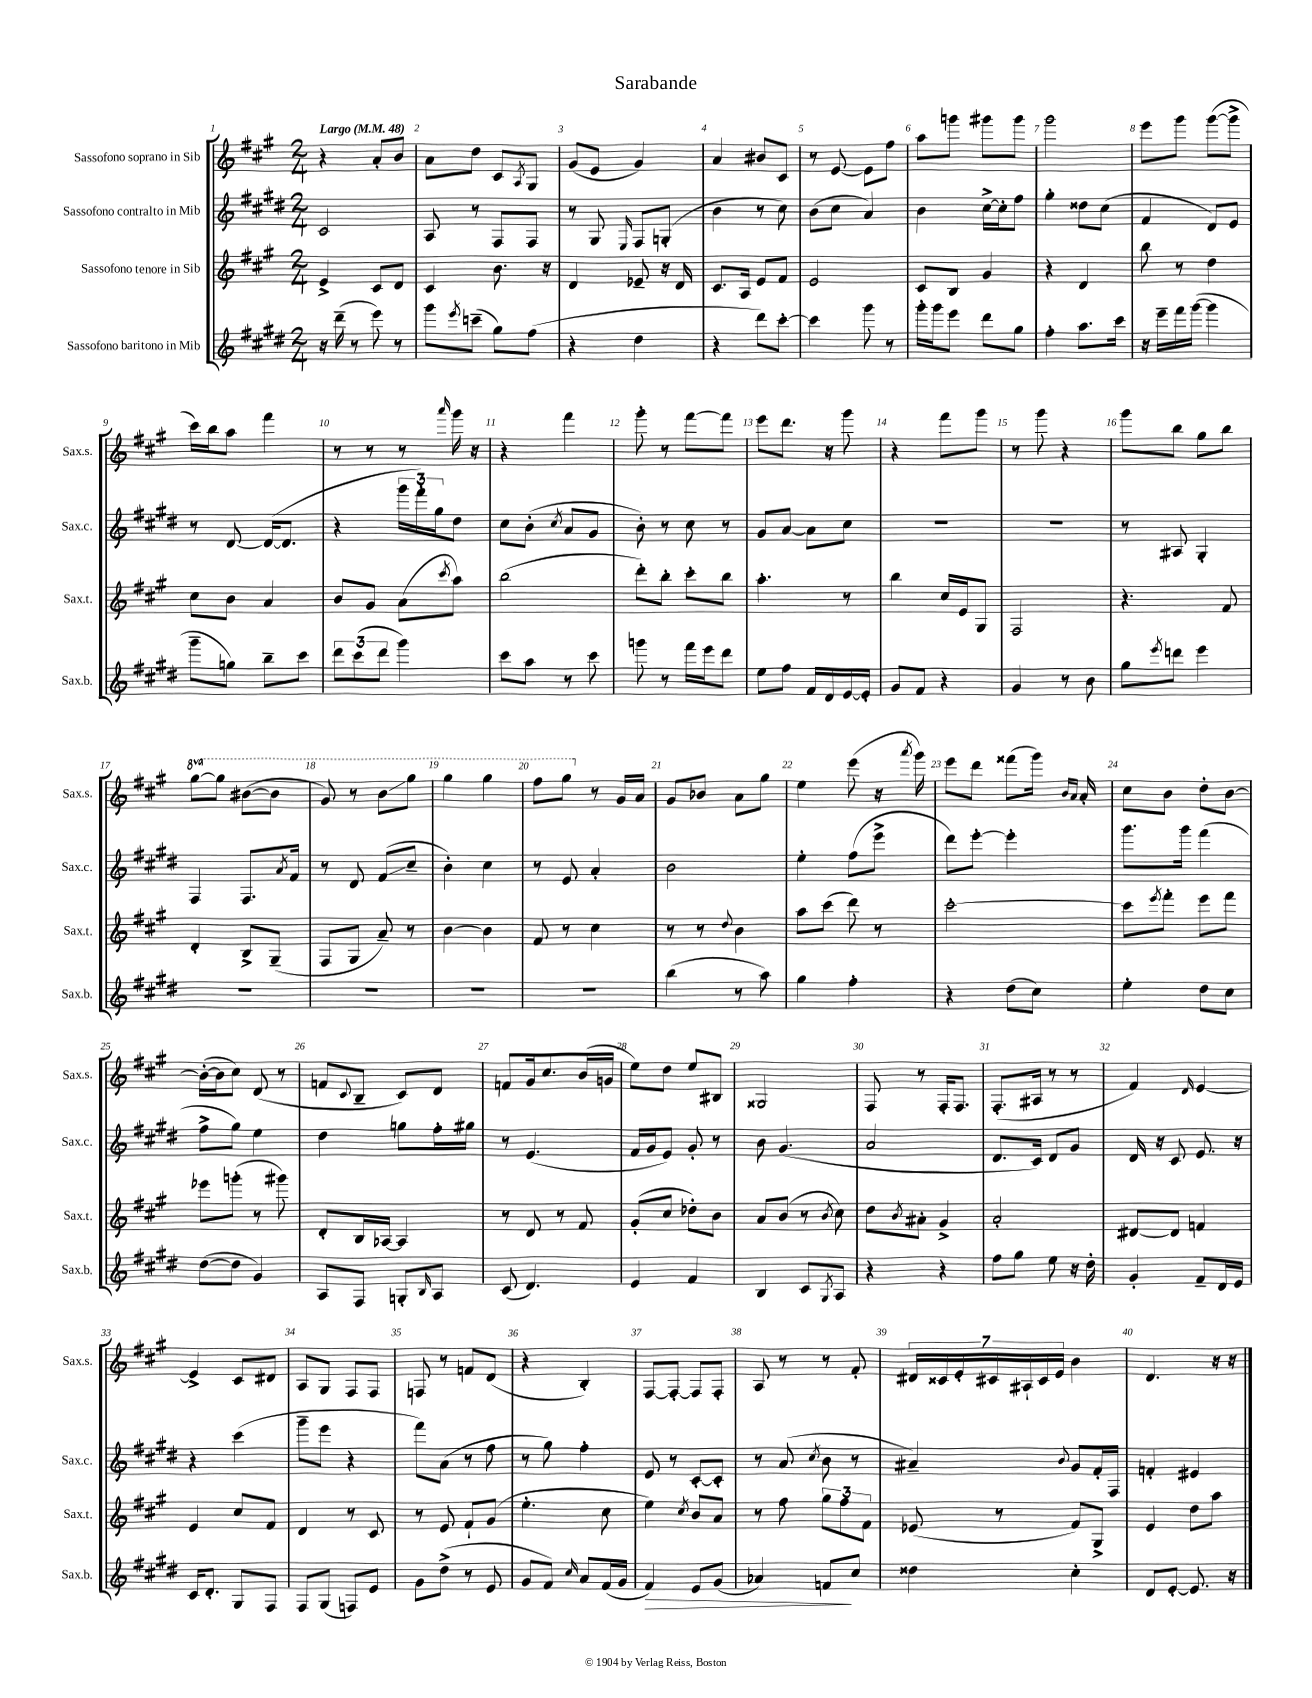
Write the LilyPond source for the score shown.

\header { title = "Sarabande" }
<<
\new StaffGroup <<
\new Staff = "s0" \with { instrumentName = "Sassofono soprano in Sib" shortInstrumentName = "Sax.s." } {
    \clef treble \key a \major \numericTimeSignature \time 2/4 \set Staff.ottavationMarkups = #ottavation-simple-ordinals \tempo "Largo" 4 = 48
    r4 a'8-. b'8 |
    a'8 d''8 cis'8 \acciaccatura { a8 } gis8 |
    gis'8( e'8 gis'4) |
    a'4 bis'8 cis'8 |
    r8 e'8~ e'8 fis''8 |
    a''8 g'''8 gis'''8 gis'''8 |
    gis'''2 |
    e'''8 gis'''8 gis'''8~( gis'''8-> |
    cis'''16) b''16 a''8 fis'''4 |
    r8 r8 r8 \grace { a'''16 } gis'''16 r16 |
    r4 fis'''4 |
    gis'''8-. r8 fis'''8~ fis'''8 |
    e'''8 d'''8. r16 gis'''8 |
    r4 fis'''8 gis'''8 |
    r8 gis'''8 r4 |
    gis'''8 b''8 gis''8 b''8 |
    \ottava #1 gis'''8~ gis'''8 bis''8~( bis''8 |
    gis''8) r8 b''8\glissando gis'''8 |
    gis'''4 gis'''4 |
    fis'''8 gis'''8 \ottava #0 r8 gis'16 a'16 |
    gis'8 bes'8 a'8 gis''8 |
    e''4 e'''8( r16 \acciaccatura { a'''8 } gis'''16) |
    e'''8 d'''8 fisis'''8( gis'''16) \grace { b'16 a'16 } a'16-. |
    cis''8 b'8 d''8-. b'8~ |
    b'16~-.( b'16 cis''8) d'8( r8 |
    f'8 \appoggiatura { cis'8 } b8-- cis'8) d'8 |
    f'8 gis'16 cis''8. b'16( g'16 |
    e''8) d''8 e''8 bis8 |
    gisis2 |
    fis8 r8 fis16-. fis8. |
    fis8.-.( ais16 r8 r8 |
    fis'4) \grace { d'16 } e'4~ |
    e'4-> cis'8 dis'8 |
    a8 gis8 fis8 fis8 |
    f8 r8 f'8 d'8( |
    r4 b4-.) |
    fis8~ fis8~-. fis8 fis8-. |
    a8 r8 r8 fis'8-. |
    \tuplet 7/4 { dis'16 cisis'16 e'16-. cis'16 ais16-! cis'16 e'16 } b'4 |
    d'4. r16 r16 \bar "|." |
}
\new Staff = "s1" \with { instrumentName = "Sassofono contralto in Mib" shortInstrumentName = "Sax.c." } {
    \clef treble \key e \major \numericTimeSignature \time 2/4
    cis'2 |
    a8 r8 fis8 fis8 |
    r8 gis8 \grace { e16 } fis8 g8-.( |
    b'4 r8 cis''8) |
    b'8( cis''8 a'4) |
    b'4 cis''16~-> cis''16-. fis''8 |
    gis''4-. disis''8 cis''8( |
    fis'4 dis'8) e'8 |
    r8 dis'8~ dis'16~( dis'8. |
    r4 \tuplet 3/2 { gis'''16 fis'''16-.) gis''16 } dis''8 |
    cis''8 b'8-.( \acciaccatura { cis''8 } a'8 gis'8 |
    b'8-.) r8 cis''8 r8 |
    gis'8 a'8~ a'8 cis''8 |
    R2 |
    R2 |
    r8 ais8 gis4-. |
    fis4 fis8. \acciaccatura { a'8 } fis'16 |
    r8 dis'8 fis'8\glissando( cis''8-- |
    b'4-.) cis''4 |
    r8 e'8 a'4-. |
    b'2 |
    e''4-. fis''8( e'''8-> |
    dis'''8) e'''8~-. e'''4-. |
    gis'''8. gis'''16 fis'''4( |
    fis''8-> gis''8) e''4 |
    dis''4 g''8 fis''16-. gis''16 |
    r8 e'4.( |
    fis'16 gis'16 e'8) gis'8-. r8 |
    b'8 gis'4.( |
    a'2 |
    dis'8. cis'16) dis'8 gis'8 |
    dis'16 r16 cis'8 e'8. r16 |
    r4 cis'''4( |
    gis'''8-- e'''8 r4 |
    fis'''8) a'8( r8 fis''8 |
    r8 gis''8) fis''4-. |
    e'8 r8 cis'8~-. cis'8-. |
    r8 a'8( \acciaccatura { cis''8 } b'8 r8 |
    ais'4--) \appoggiatura { b'8 } gis'8 fis'16-. fis16 |
    f'4-. eis'4 \bar "|." |
}
\new Staff = "s2" \with { instrumentName = "Sassofono tenore in Sib" shortInstrumentName = "Sax.t." } {
    \clef treble \key a \major \numericTimeSignature \time 2/4
    e'4-> cis'8 d'8 |
    cis'4 b'8. r16 |
    d'4 ees'8-- r16 d'16 |
    cis'8. a16 e'8 fis'8 |
    e'2 |
    cis'8 b8 gis'4 |
    r4 d'4 |
    b''8 r8 d''4 |
    cis''8 b'8 a'4 |
    b'8 gis'8 a'8( \acciaccatura { cis'''8 } a''8) |
    b''2( |
    d'''8-.) b''8-. cis'''8-. b''8 |
    a''4.-. r8 |
    b''4 cis''16 e'16 gis8 |
    fis2 |
    r4. fis'8 |
    d'4-. b8-> gis8--( |
    fis8 gis8 a'8--) r8 |
    b'4~ b'4 |
    fis'8 r8 cis''4 |
    r8 r8 \appoggiatura { d''8 } b'4 |
    a''8 cis'''8( d'''8) r8 |
    cis'''2~-. |
    cis'''8 \acciaccatura { e'''8 } fis'''8-. e'''8 fis'''8 |
    ees'''8 g'''8-.( r8 gis'''8) |
    d'8-. b16 aes16~ aes4 |
    r8 d'8 r8 fis'8 |
    gis'8-.( cis''8 des''8-.) b'8 |
    a'8 b'8( r8 \acciaccatura { b'8 } cis''8) |
    d''8 \acciaccatura { b'8 } ais'8-. gis'4-> |
    a'2-. |
    dis'8~ dis'8 f'4 |
    e'4 cis''8 fis'8 |
    d'4 r8 cis'8 |
    r8 e'8 fis'8-! gis'8( |
    e''4.-. cis''8 |
    e''4) \acciaccatura { cis''8 } b'8 a'8 |
    r8 fis''8 \tuplet 3/2 { gis''8 fis''8 fis'8 } |
    ees'8( r8 fis'8) gis8-> |
    e'4 d''8 a''8 \bar "|." |
}
\new Staff = "s3" \with { instrumentName = "Sassofono baritono in Mib" shortInstrumentName = "Sax.b." } {
    \clef treble \key e \major \numericTimeSignature \time 2/4
    r16 dis'''16--( r8 e'''8) r8 |
    gis'''8 \acciaccatura { e'''8 } c'''8--( gis''8) fis''8( |
    r4 dis''4 |
    r4 dis'''8) cis'''8~-. |
    cis'''4 gis'''8 r8 |
    gis'''16-. gis'''16 e'''8 dis'''8 gis''8 |
    fis''4-. a''8. cis'''16 |
    r16 e'''16-- fis'''16 gis'''16~( gis'''4 |
    gis'''8-- g''8) b''8-- cis'''8 |
    \tuplet 3/2 { dis'''8 cis'''8( dis'''8 } gis'''4) |
    cis'''8 a''8 r8 cis'''8 |
    g'''8 r8 fis'''16 e'''16 dis'''8 |
    e''8 fis''8 fis'16 dis'16 e'16~ e'16-. |
    gis'8 fis'8 r4 |
    gis'4 r8 b'8 |
    gis''8 \acciaccatura { e'''8 } d'''8 e'''4 |
    R2 |
    R2 |
    R2 |
    R2 |
    b''4( r8 a''8) |
    gis''4 fis''4-. |
    r4 dis''8( cis''8) |
    e''4-. dis''8 cis''8 |
    dis''8~( dis''8 gis'4) |
    a8 fis8 g8-. \grace { b16 } a8 |
    cis'8( dis'4.) |
    e'4 fis'4 |
    b4 cis'8 \acciaccatura { gis8 } a8 |
    r4 r4 |
    fis''8 gis''8 e''8 r16 dis''16-. |
    gis'4-. fis'8-- dis'16 e'16 |
    cis'16 dis'8.-. gis8 fis8 |
    fis8 gis8( f8) e'8 |
    gis'8 dis''8->( r8 e'8 |
    gis'8 fis'8) \grace { cis''16 } a'8 fis'16( gis'16 |
    fis'4\>) e'8 gis'8( |
    aes'4) f'8\! cis''8 |
    disis''4 cis''4-. |
    dis'8 e'8~-. e'8. r16 \bar "|." |
}
>>
>>
\layout { \context { \Score \override BarNumber.break-visibility = ##(#f #t #t) barNumberVisibility = #all-bar-numbers-visible } }
